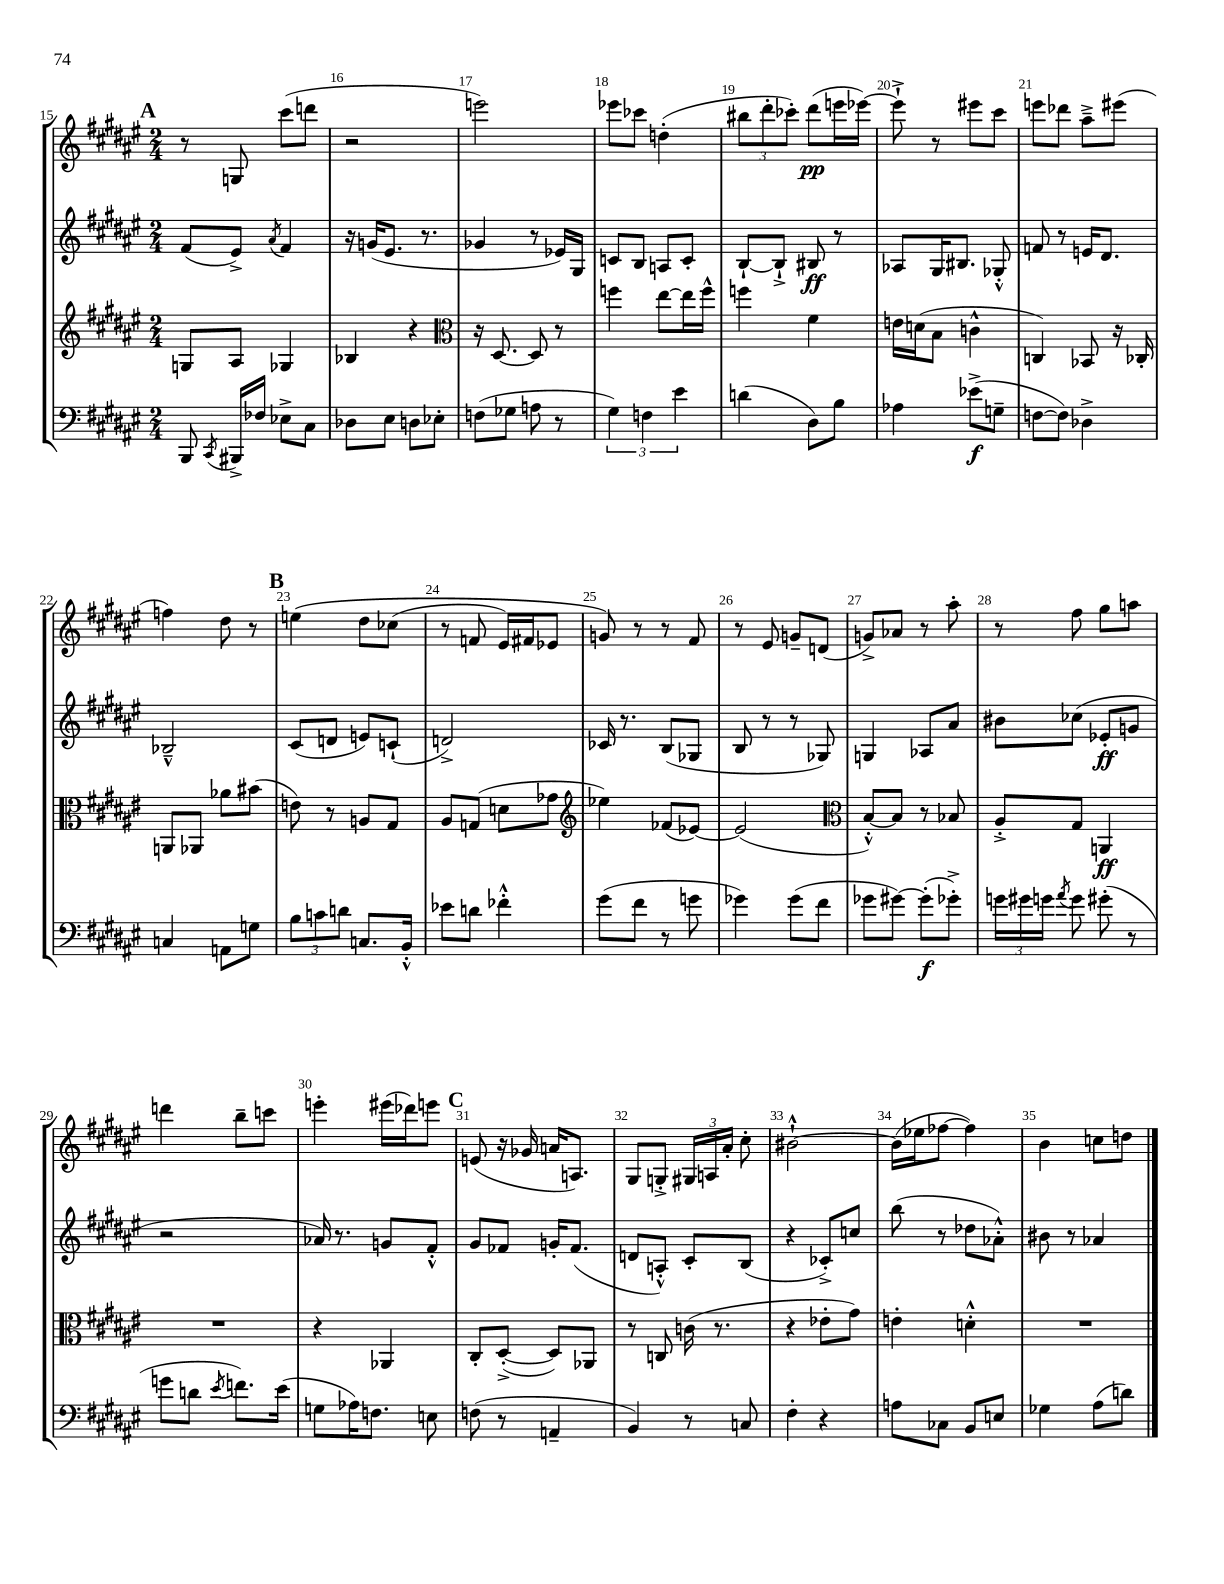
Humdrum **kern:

**kern	**kern	**kern	**kern
*staff4	*staff3	*staff2	*staff1
*clefF4	*clefG2	*clefG2	*clefG2
*k[f#c#g#d#a#e#]	*k[f#c#g#d#a#e#]	*k[f#c#g#d#a#e#]	*k[f#c#g#d#a#e#]
*M2/4	*M2/4	*M2/4	*M2/4
8BBB	8G	(8f#	8r
8qCC#	.	.	.
16BBB#^	8A#	8e#^)	8G
16F-	.	.	.
.	.	8qa#	.
8E-^	4G-	4f#	(8ccc#
8C#	.	.	8ddd
=	=	=	=
8D-	4B-	16r	2r
.	.	(16g	.
8E#	.	8.e#	.
8D	4r	.	.
.	.	8.r	.
8E-'	.	.	.
=	=	=	=
*	*clefC3	*	*
(8F	16r	4g-	2eee)
.	[8.D#	.	.
8G-	.	.	.
8A	8D#]	8r	.
8r	8r	16e-)	.
.	.	16G#	.
=	=	=	=
6G#)	4ff	8c	8eee-
.	.	8B	8ccc-
6F	.	.	.
.	[8ee#	8A	(4dd'
6e#	.	.	.
.	16ee#]	8c'	.
.	16ff^^	.	.
=	=	=	=
(4d	4ff	[8B`	12bb#
.	.	.	12ddd#'
.	.	8B`^]	.
.	.	.	12ccc-')
8D#)	4f#	8B#	(8ddd#
8B	.	8r	16eee
.	.	.	[16eee-)
=	=	=	=
4A-	16e	8A-	8eee-`^]
.	(16d	.	.
.	8B	16G#	8r
.	.	8.B#	.
(8e-^	4c^^	.	8eee#
8G~	.	8G-'^^	8ccc#
=	=	=	=
[8F	4C)	8f	8eee
8F])	.	8r	8ddd-
4D-^	8BB-	16e	8aa#~^
.	.	8.d#	.
.	16r	.	(8eee#
.	16C-'	.	.
=	=	=	=
4C	8AA	2B-~^^	4ff)
.	8AA-	.	.
8AA	8a-	.	8dd#
8G	(8b#	.	8r
=	=	=	=
12B	8e)	(8c#	&(4ee
12c	.	.	.
.	8r	8d	.
12d	.	.	.
8.C	8A	8e)	8dd#
.	8G#	(8c`	(8cc-
16BB'^^	.	.	.
=	=	=	=
8e-	8A#	2d^)	8r
8d	(8G	.	8f
4f-'^^	8d	.	16e#)
.	.	.	16f#
.	8g-	.	8e-
=	=	=	=
*	*clefG2	*	*
(8g#	4ee-)	16c-	8g&)
.	.	8.r	.
8f#	.	.	8r
8r	(8f-	(8B	8r
8g	[8e-)	8G-	8f#
=	=	=	=
4g-)	(2e-]	8B	8r
.	.	8r	8e#
(8g-	.	8r	8g~
8f#	.	8G-)	(8d
=	=	=	=
*	*clefC3	*	*
8g-	[8B'^^)	4G	8g^)
[8g#)	8B]	.	8a-
(8g#']	8r	8A-	8r
8g-'^)	8B-	8a#	8aa#'
=	=	=	=
24g	8A#'^	8b#	8r
24g#	.	.	.
24g	.	.	.
8qa#	.	.	.
8g	8G#	(8cc-	8ff#
(8g#'	4AA	8e-'	8gg#
8r	.	8g	8aa
=	=	=	=
8g	2r	2r	4ddd
8d	.	.	.
8qe#	.	.	.
8.f)	.	.	8bb~
.	.	.	8ccc
(16e#	.	.	.
=	=	=	=
8G	4r	16a-)	4eee'
.	.	8.r	.
16A-)	.	.	.
8.F	.	.	.
.	4AA-	8g	(16eee#
.	.	.	16ddd-)
8E	.	8f#'^^	8eee
=	=	=	=
(8F	8C#'	8g#	(8e
8r	([8D#'^	8f-	16r
.	.	.	16g-
4AA~	8D#])	16g'	16a
.	.	(8.f-	8.A)
.	8AA-	.	.
=	=	=	=
4BB)	8r	8d	8G#
.	8C	8A'^^)	8G'^
8r	(16c	8c#'	24G#
.	.	.	24A
.	8.r	.	.
.	.	.	24a#'
8C	.	(8B	8cc#'
=	=	=	=
4F#'	4r	4r	[2b#`^^
4r	8e-'	8c-'^)	.
.	8g#)	8cc	.
=	=	=	=
8A	4e'	(8bb	(16b#]
.	.	.	16ee-
8C-	.	8r	[8ff-
8BB	4d'^^	8dd-	4ff-])
8E	.	8a-'^^)	.
=	=	=	=
4G-	2r	8b#	4b
.	.	8r	.
(8A#	.	4a-	8cc
8d)	.	.	8dd
==	==	==	==
*-	*-	*-	*-
